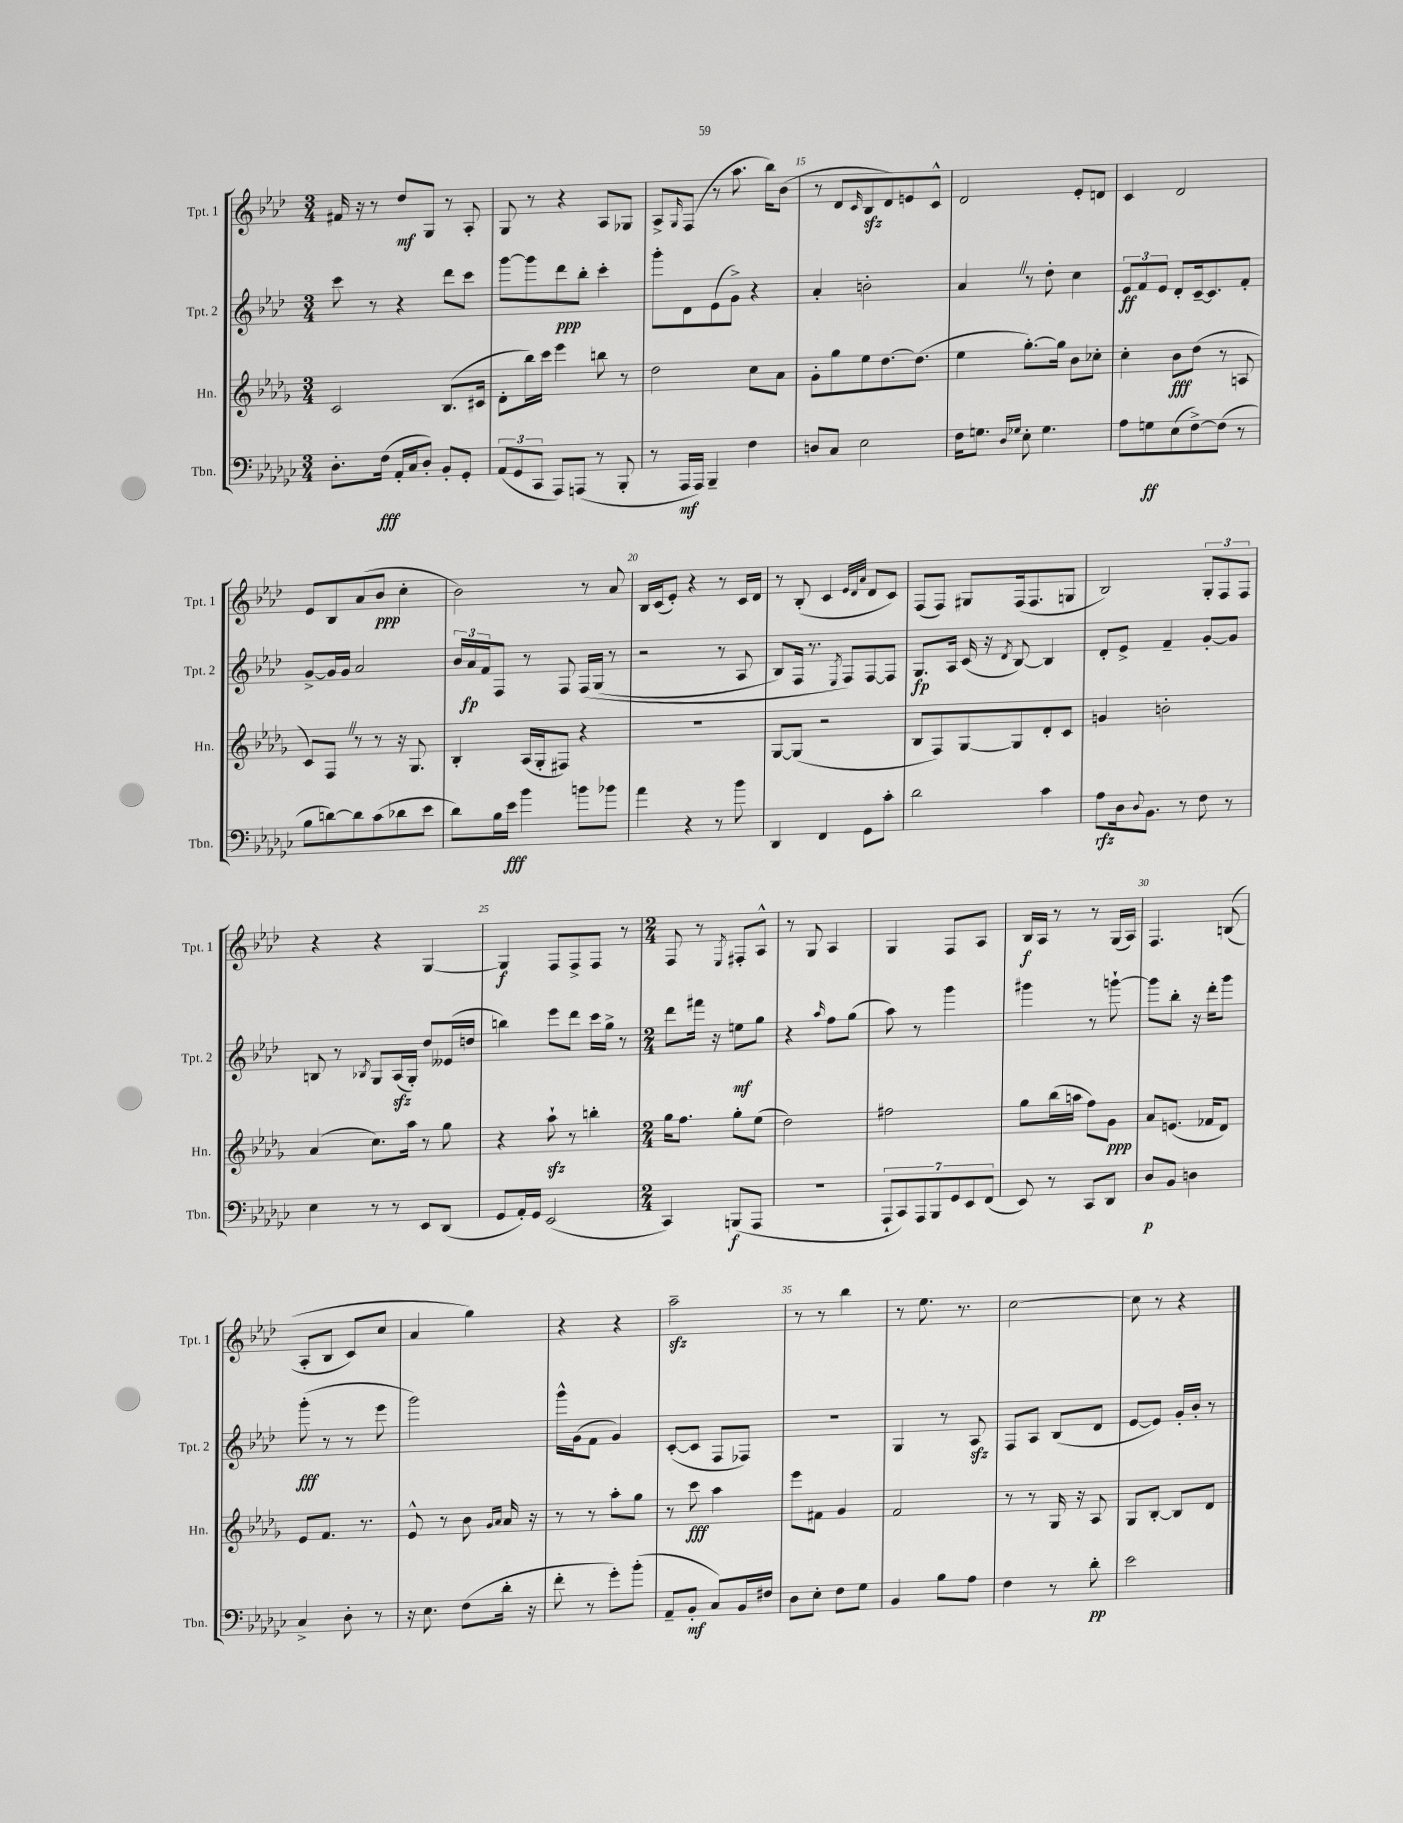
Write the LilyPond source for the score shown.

<<
\new StaffGroup <<
\new Staff = "s0" \with { instrumentName = "Tpt. 1" shortInstrumentName = "Tpt. 1" } {
    \clef treble \key aes \major \numericTimeSignature \time 3/4
    fis'16 r16 r8 des''8\mf g8 r8 aes8-. |
    g8 r8 r4 aes8 ges8 |
    aes8-> \grace { g16 } f8( r8 aes''8. bes''16) bes'8( |
    r8 des'8 \grace { c'16 } bes8\sfz des'8) e'8 c'8-^ |
    des'2 ees'8-. d'8 |
    c'4 des'2 |
    ees'8 bes8 aes'8( bes'8\ppp c''4-. |
    bes'2) r8 aes'8 |
    bes16 c'16( ees'8-.) r4 r8 c'16 des'16 |
    r8 bes8-.( c'4 \grace { ees'32 des'32 aes'32 } des'8 c'8) |
    f8( f8) gis8 f16( f8. g8 |
    bes2) \tuplet 3/2 { g8-. f8 f8 } |
    r4 r4 g4~ |
    g4\f f8 f8-> f8 r8 |
    \numericTimeSignature \time 2/4 f8 r8 \acciaccatura { ees8 } fis8-. aes8-^ |
    r8 g8 aes4 |
    g4 f8 aes8 |
    bes16\f aes16 r8 r8 g16( aes16) |
    f4. b8(\( |
    aes8-. bes8 c'8) c''8 |
    aes'4 g''4\) |
    r4 r4 |
    aes''2--\sfz |
    r8 r8 bes''4 |
    r8 ees''8. r8. |
    c''2~ |
    c''8 r8 r4 \bar "|." |
}
\new Staff = "s1" \with { instrumentName = "Tpt. 2" shortInstrumentName = "Tpt. 2" } {
    \clef treble \key aes \major \numericTimeSignature \time 3/4
    c'''8 r8 r4 des'''8 c'''8 |
    g'''8~ g'''8 des'''8\ppp bes''8-. c'''4-. |
    g'''8-. des'8 ees'8( g'8->) r4 |
    aes'4-. b'2-. |
    aes'4 \once \override BreathingSign.text = \markup { \musicglyph "scripts.caesura.straight" } \breathe r8 des''8-. c''4 |
    \tuplet 3/2 { ees'8\ff f'8 ees'8 } des'8-. c'16~-- c'8. f'8-. |
    g'8~-> g'16 g'16 aes'2 |
    \tuplet 3/2 { bes'16 aes'16\fp f'16 } f8 r8 f8 f16\( g16( r8 |
    r2 r8 aes8 |
    bes8) f16 r8. \acciaccatura { ees8 } f8\) f8~ f8 |
    g8.\fp aes16 c'16( r16 \acciaccatura { des'8 } bes8~) bes4 |
    des'8-. ees'8-> f'4-- g'8~-. g'8 |
    b8 r8 \acciaccatura { bes8 } g8 aes16\sfz( g16-.) des''8 eeses'16( d''16 |
    b''4) ees'''8 des'''8 c'''16 g''16-> r8 |
    \numericTimeSignature \time 2/4 des'''8 fis'''16 r16 e''8\mf g''8 |
    r4 \grace { aes''16 } f''8 g''8( |
    aes''8) r8 g'''4 |
    gis'''4 r8 g'''8~-! |
    g'''8 bes''8-. r16 des'''16-. g'''8 |
    g'''8-.\fff( r8 r8 ees'''8 |
    g'''2) |
    g'''16-^ g'16( f'8 g'4) |
    c'8~-.( c'8 f8 fes8) |
    r2 |
    g4 r8 aes8\sfz |
    f8 aes8 bes8( des'8 |
    ees'8~ ees'8) g'16-. bes'16-. r8 \bar "|." |
}
\new Staff = "s2" \with { instrumentName = "Hn." shortInstrumentName = "Hn." } {
    \clef treble \key des \major \numericTimeSignature \time 3/4
    c'2 bes8.( cis'16 |
    des'8-. bes''16) c'''16 ees'''4 b''8 r8 |
    des''2 c''8 aes'8 |
    ges'8-. ges''8 ees''8 des''8.~ des''8.( |
    ees''4 ges''8.~-.) ges''16 bes'8 ces''8-. |
    c''4-. bes'8\fff des''8( r8 a8 |
    c'8) f8 \once \override BreathingSign.text = \markup { \musicglyph "scripts.caesura.straight" } \breathe r8 r8 r16 ges8. |
    bes4-. aes16( ges16-. fis8) r4 |
    R2. |
    ges8~ ges8( r2 |
    bes8 f8) ges8~ ges8 des'8-. c'8 |
    g'4 b'2-. |
    aes'4( c''8.) aes''16 r8 ges''8 |
    r4 aes''8-!\sfz r8 b''4-. |
    \numericTimeSignature \time 2/4 ges''16 f''8. ges''8-. ees''8( |
    des''2) |
    fis''2 |
    ges''8 bes''16( a''16 f''8) ges'8\ppp |
    aes'8 e'8.( fes'16 des'8) |
    ees'8 f'8. r8. |
    ees'8-^ r8 bes'8 \grace { ges'16 aes'16 } aes'16 r16 |
    r8 r8 aes''8-. ges''8 |
    r8 c'''8\fff aes''4 |
    ees'''8 fis'8 ges'4 |
    f'2 |
    r8 r8 ges16 r16 aes8 |
    ges8 bes8~-. bes8 des'8 \bar "|." |
}
\new Staff = "s3" \with { instrumentName = "Tbn." shortInstrumentName = "Tbn." } {
    \clef bass \key ges \major \numericTimeSignature \time 3/4
    des8.-. f16\fff( aes,16-. ces16 des8-.) bes,8-. ges,8-. |
    \tuplet 3/2 { aes,8( ges,8 ces,8 } aes,,8) a,,8( r8 bes,,8-. |
    r8 aes,,16\mf aes,,16) bes,,4-- f4 |
    d8 ces8 ees2 |
    f16 g8. \grace { des16 ges16 } ees8-. ges4. |
    aes8 g8\ff ees8( f8~->) f8( r8 |
    bes8 d'8~) d'8 ces'8( des'8 ees'8 |
    des'8) bes16 ees'16\fff bes'4 b'8 bes'8 |
    aes'4 r4 r8 bes'8 |
    des,4 f,4 ges,8 ces'8-. |
    des'2 ces'4 |
    aes8\rfz des16 \appoggiatura { des8 } bes,8. r8 f8 r8 |
    ees4 r8 r8 ees,8 des,8( |
    ges,8 aes,16-.) ges,16 ees,2( |
    \numericTimeSignature \time 2/4 ces,4) b,,8\f( aes,,8 |
    r2 |
    \tuplet 7/4 { aes,,8-! ces,8) aes,,8 bes,,8 ges,8 ees,8 f,8( } |
    ees,8) r8 ces,8 des,8 |
    des8\p bes,8 d4 |
    ces4-> des8-. r8 |
    r16 ees8. f8( des'16-. r16 |
    f'8-. r8 ges'8-.) bes'8-.( |
    aes,8-- bes,8-.\mf ces8) bes,16 fis16 |
    des8 ees8-. f8 ges8 |
    bes,4 bes8 aes8 |
    f4 r8 des'8-.\pp |
    ees'2 \bar "|." |
}
>>
>>
\layout { \context { \Score currentBarNumber = #12 \override BarNumber.break-visibility = ##(#f #t #t) barNumberVisibility = #(every-nth-bar-number-visible 5) } }
